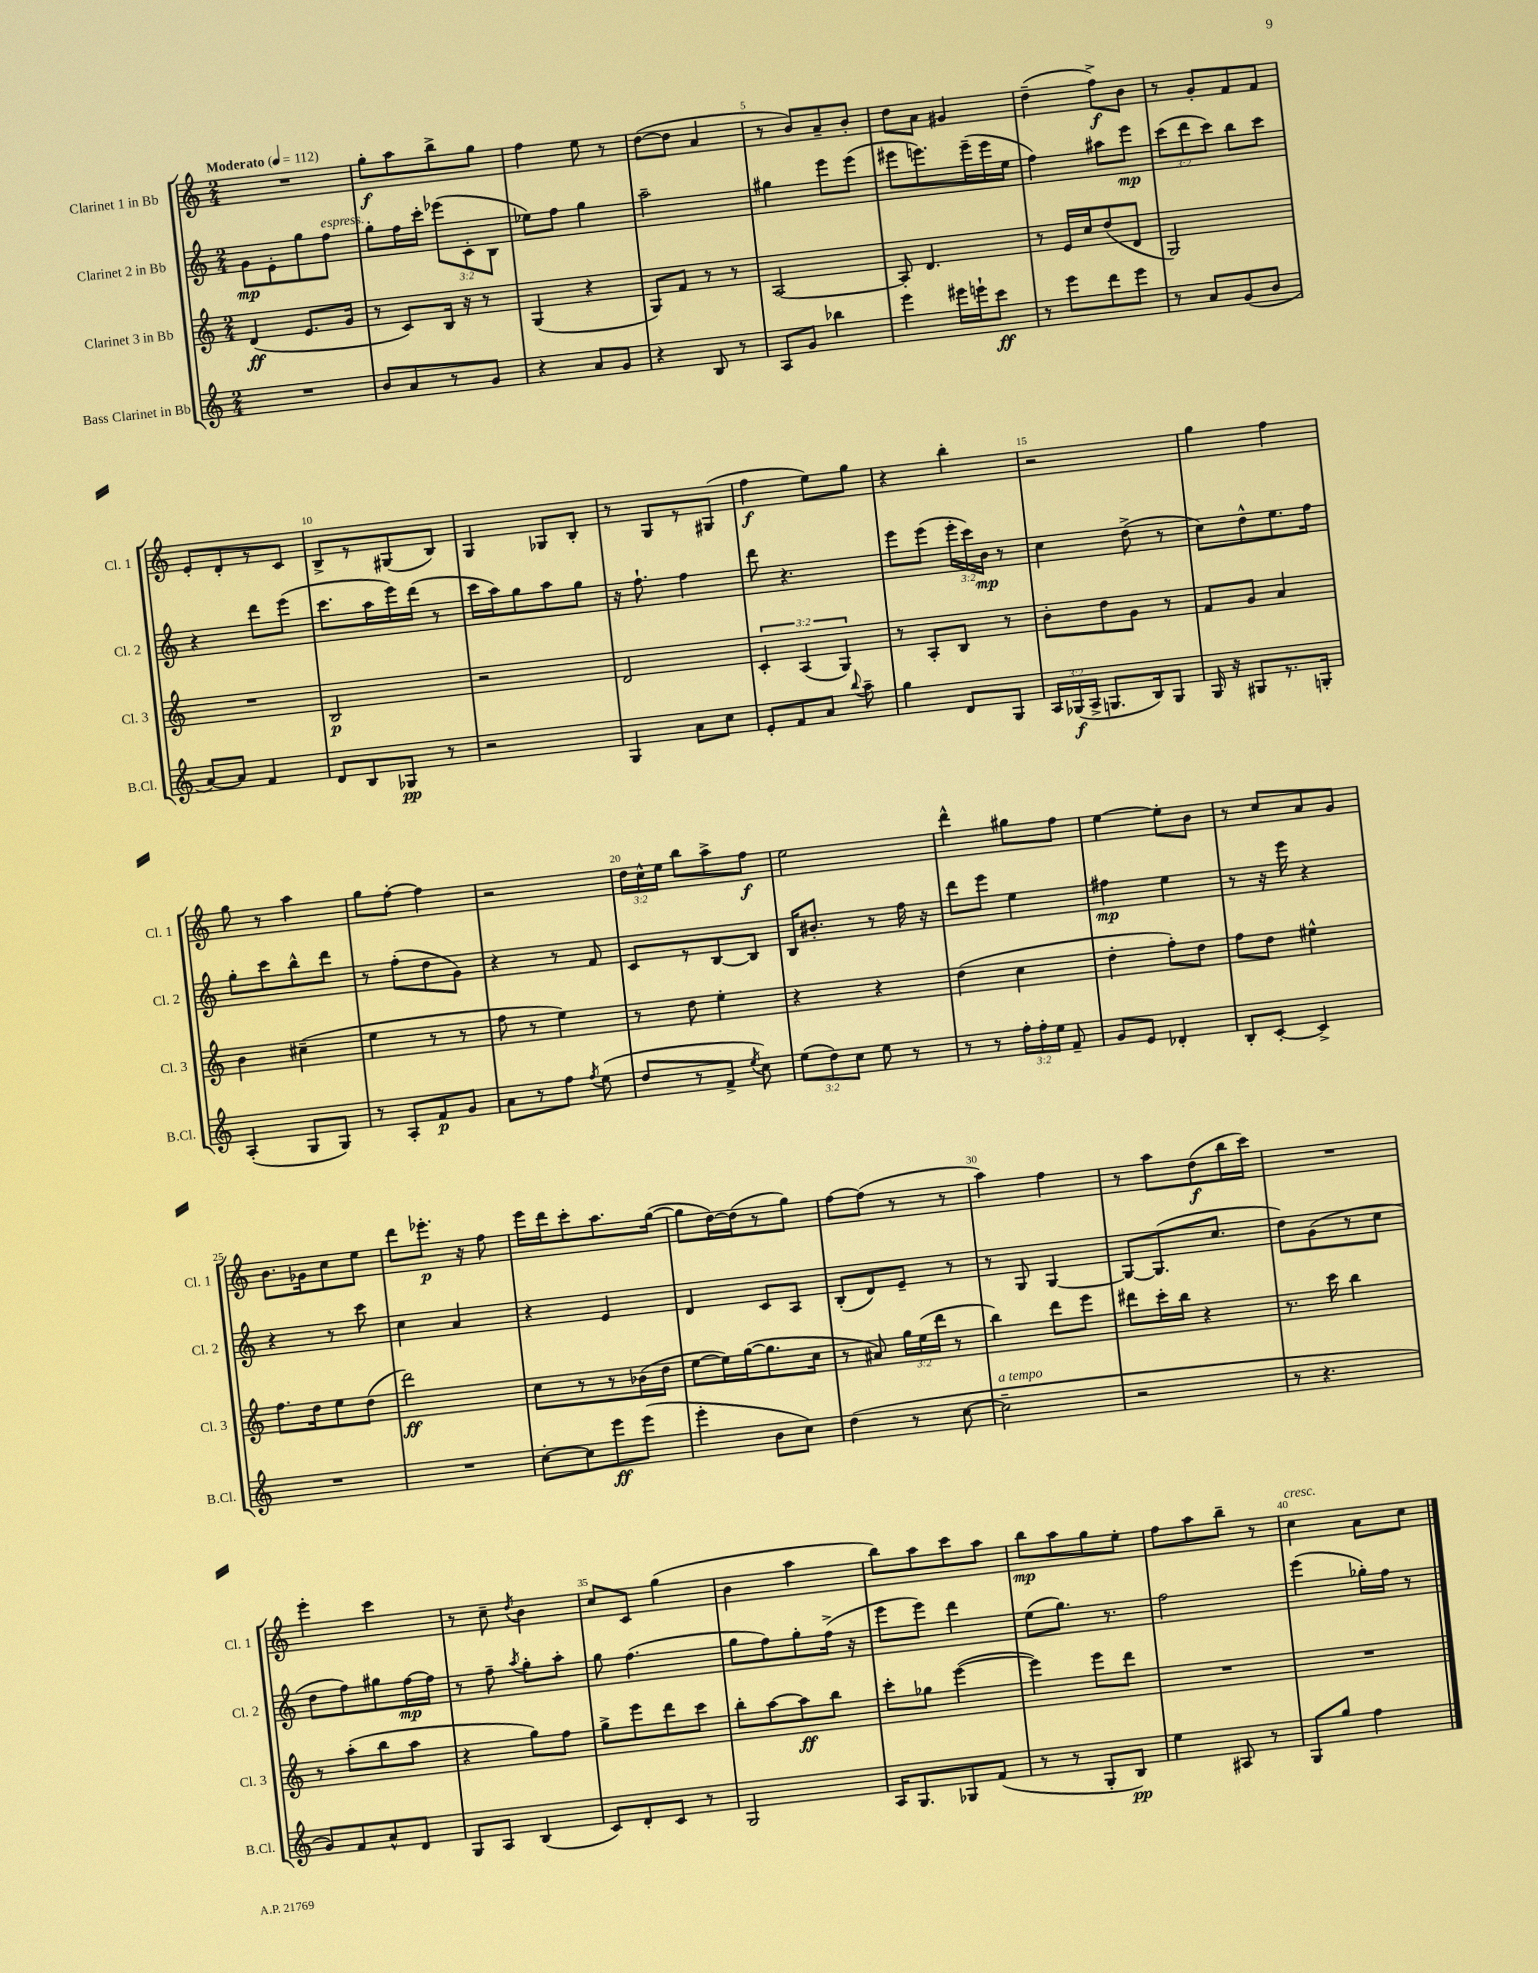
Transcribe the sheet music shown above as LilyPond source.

<<
\new StaffGroup <<
\new Staff = "s0" \with { instrumentName = "Clarinet 1 in Bb" shortInstrumentName = "Cl. 1" } {
    \clef treble \key c \major \numericTimeSignature \time 2/4 \override Staff.TupletNumber.text = #tuplet-number::calc-fraction-text \tempo "Moderato" 4 = 112
    \autoBeamOff R2 |
    g''8[-.\f a''8 b''8-> g''8] |
    f''4 e''8 r8 |
    d''8[~( d''8] a'4 |
    r8 b'8[) a'8-- b'8]-. |
    d''8[ a'8] gis'4 |
    d''4--( f''8[->\f) b'8] |
    r8 g'8[-. f'8 f'8] |
    e'8[-. d'8-. r8 c'8] |
    b8[-> r8 gis8( b8]) |
    g4 ges8[ b8]-. |
    r8 g8[ r8 gis8]( |
    f''4\f e''8[) g''8] |
    r4 b''4-. |
    r2 |
    g''4 f''4 |
    g''8 r8 a''4 |
    g''8[ f''8]~-. f''4 |
    r2 |
    \tuplet 3/2 { d''16[ c''16-^ e''16] } b''8[ a''8-> f''8]\f |
    e''2 |
    d'''4-^ gis''8[ f''8] |
    e''4~ e''8[-. b'8] |
    r8 c''8[ a'8 g'8] |
    b'8.[ ges'16 c''8 e''8] |
    d'''8[ ees'''8.]-.\p r16 f''8 |
    e'''16[ d'''16 c'''8-. a''8. g''16]~( |
    g''8[ d''16~) d''16( r8 g''8]) |
    f''8[~ f''8]( r8 r8 |
    a''4) f''4 |
    r8 a''8[ d''8\f( b''16 c'''16]) |
    R2 |
    e'''4-. c'''4 |
    r8 c''8-- \acciaccatura { d''8 } b'4 |
    c''8[ c'8] g''4( |
    b'4 a''4 |
    b''8[) a''8 c'''8 a''8] |
    b''8[\mp a''8 g''8 e''8]-. |
    f''8[ a''8 b''8]-- r8 |
    c''4^\markup { \italic "cresc." } a'8[ c''8] \bar "|." |
}
\new Staff = "s1" \with { instrumentName = "Clarinet 2 in Bb" shortInstrumentName = "Cl. 2" } {
    \clef treble \key c \major \numericTimeSignature \time 2/4 \override Staff.TupletNumber.text = #tuplet-number::calc-fraction-text
    \autoBeamOff g'8[\mp e'8-. g''8 f''8]^\markup { \italic "espress." } |
    g''8[-. f''16 c'''16]-. \tuplet 3/2 { ees'''8[( c'8-. b8] } |
    ees''8[) f''8] g''4 |
    a''2-- |
    gis''4 e'''8[ e'''8]( |
    eis'''8[ e'''8.) e'''16--( e'''16 e''16] |
    f''4) ais''8[ e'''8]\mp |
    \tuplet 3/2 { c'''8[( d'''8 c'''8]) } b''8[ c'''8] |
    r4 d'''8[ e'''8]( |
    c'''8.[ a''16 e'''16) d'''16]( r8 |
    c'''16[ a''16) g''8 a''8 g''8] |
    r16 f''8.-! f''4 |
    d'''8 r4. |
    e'''8[ e'''8]( \tuplet 3/2 { e'''16[-. c'''16) b'16]\mp } r8 |
    c''4 d''8->( r8 |
    c''8[) d''8-^ e''8. f''16] |
    g''8[-. c'''8 b''8-^ d'''8] |
    r8 f''8[-.( d''8 g'8]) |
    r4 r8 f'8 |
    c'8[ r8 b8~ b8] |
    b16[ bis'8.]-. r8 f''16 r16 |
    d'''8[ e'''8] e''4 |
    fis''4\mp e''4 |
    r8 r16 e'''16 r4 |
    r4 r8 c'''8 |
    c''4 a'4 |
    r4 e'4 |
    d'4 c'8[ a8] |
    b8[-.( d'8) e'8]-- r8 |
    r8 g8 g4~ |
    g8[~ g8.( c''8.] |
    d''8[) g'8( r8 c''8] |
    d''8[ f''8) gis''8 f''16~\mp f''16] |
    r8 f''8-- \acciaccatura { a''8 } g''8[-. a''8]-. |
    g''8 f''4.( |
    g''8[ f''8) g''8-. f''16]->( r16 |
    e'''8[ e'''8]) d'''4 |
    e''8[( g''8.]) r8. |
    f''2 |
    e'''4( ges''16[-.) f''16] r8 \bar "|." |
}
\new Staff = "s2" \with { instrumentName = "Clarinet 3 in Bb" shortInstrumentName = "Cl. 3" } {
    \clef treble \key c \major \numericTimeSignature \time 2/4 \override Staff.TupletNumber.text = #tuplet-number::calc-fraction-text
    \autoBeamOff d'4\ff( e'8.[ g'16] |
    r8 c'8[) b16] r16 r8 |
    g4( r4 |
    g8[) f'8] r8 r8 |
    a2~ |
    a8-. d'4. |
    r8 e'16[ c''16 d''8( d'8] |
    g2) |
    R2 |
    b2\p |
    r2 |
    d'2 |
    \tuplet 3/2 { c'4-. a4( g4) } |
    r8 a8[-. b8] r8 |
    b'8[-. d''8 g'8] r8 |
    f'8[ g'8] a'4 |
    b'4 cis''4--( |
    e''4 r8 r8 |
    f''8 r8 e''4) |
    r8 d''8 e''4-. |
    r4 r4 |
    d''4( c''4 |
    d''4-. f''8[-.) d''8] |
    f''8[ d''8] eis''4-^ |
    f''8.[ d''16 e''8 d''8]( |
    d'''2\ff) |
    c''8[ r8 r8 bes'16( d''16] |
    e''8[~ e''16) g''16~( g''8. c''16] |
    r8 ais'8) \tuplet 3/2 { g''16[ e''16( d'''16] } r8 |
    b''4) d'''8[ e'''8] |
    dis'''8[ c'''16-. b''16] r4 |
    r8. c'''16 b''4 |
    r8 a''8[-.( b''8 a''8] |
    r4 g''8[) f''8] |
    g''8[-> e'''8 d'''8 c'''8] |
    b''8[-. a''8~ a''8\ff b''8] |
    c'''8[-. ges''8] e'''4~( |
    e'''4) e'''8[ d'''8] |
    R2 |
    R2 \bar "|." |
}
\new Staff = "s3" \with { instrumentName = "Bass Clarinet in Bb" shortInstrumentName = "B.Cl." } {
    \clef treble \key c \major \numericTimeSignature \time 2/4 \override Staff.TupletNumber.text = #tuplet-number::calc-fraction-text
    \autoBeamOff R2 |
    b'8[ a'8 r8 g'8] |
    r4 a'8[ g'8] |
    r4 b8 r8 |
    a8[ g'8] bes''4 |
    e'''4 eis'''16[ e'''16-! c'''8]\ff |
    r8 e'''8[ d'''8 e'''8] |
    r8 a'8[ g'8( b'8] |
    a'8[~) a'8] f'4 |
    d'8[ b8 ges8]\pp r8 |
    r2 |
    g4 a'8[ c''8] |
    e'8[-. f'8 a'8] \appoggiatura { b''8 } a''8-- |
    g''4 d'8[ g8] |
    \tuplet 3/2 { a16[ ges16\f( a16]-> } g8.[ b16) g8] |
    g16 r16 gis8[ r8. g16]-. |
    a4-.( g8[ g8]) |
    r8 a8[-. f'8\p g'8] |
    a'8[ r8 f''8] \acciaccatura { f''8 } e''8( |
    d''8[ r8 f'8]-> \acciaccatura { e''8 } c''8) |
    \tuplet 3/2 { e''8[( d''8) c''8] } e''8 r8 |
    r8 r8 \tuplet 3/2 { f''16[-. f''16-. e''16] } f'8-- |
    g'8[ e'8] des'4-. |
    b8[-. c'8]~-. c'4-> |
    R2 |
    R2 |
    c''8[~-. c''8 e'''8\ff e'''8]( |
    e'''4-. b'8[ c''8]) |
    d''4( r8 c''8~ |
    c''2--^\markup { \italic "a tempo" } |
    r2 |
    r8 r4. |
    g'8[) f'8 a'8-^ d'8] |
    g8[ a8] b4( |
    c'8[) d'8-. c'8] r8 |
    g2 |
    a16[ g8. ges8 f'8]( |
    r8 r8 g8[-. b8]\pp) |
    e''4 ais8 r8 |
    g8[ g''8] f''4 \bar "|." |
}
>>
>>
\layout { \context { \Score \override BarNumber.break-visibility = ##(#f #t #t) barNumberVisibility = #(every-nth-bar-number-visible 5) } }
